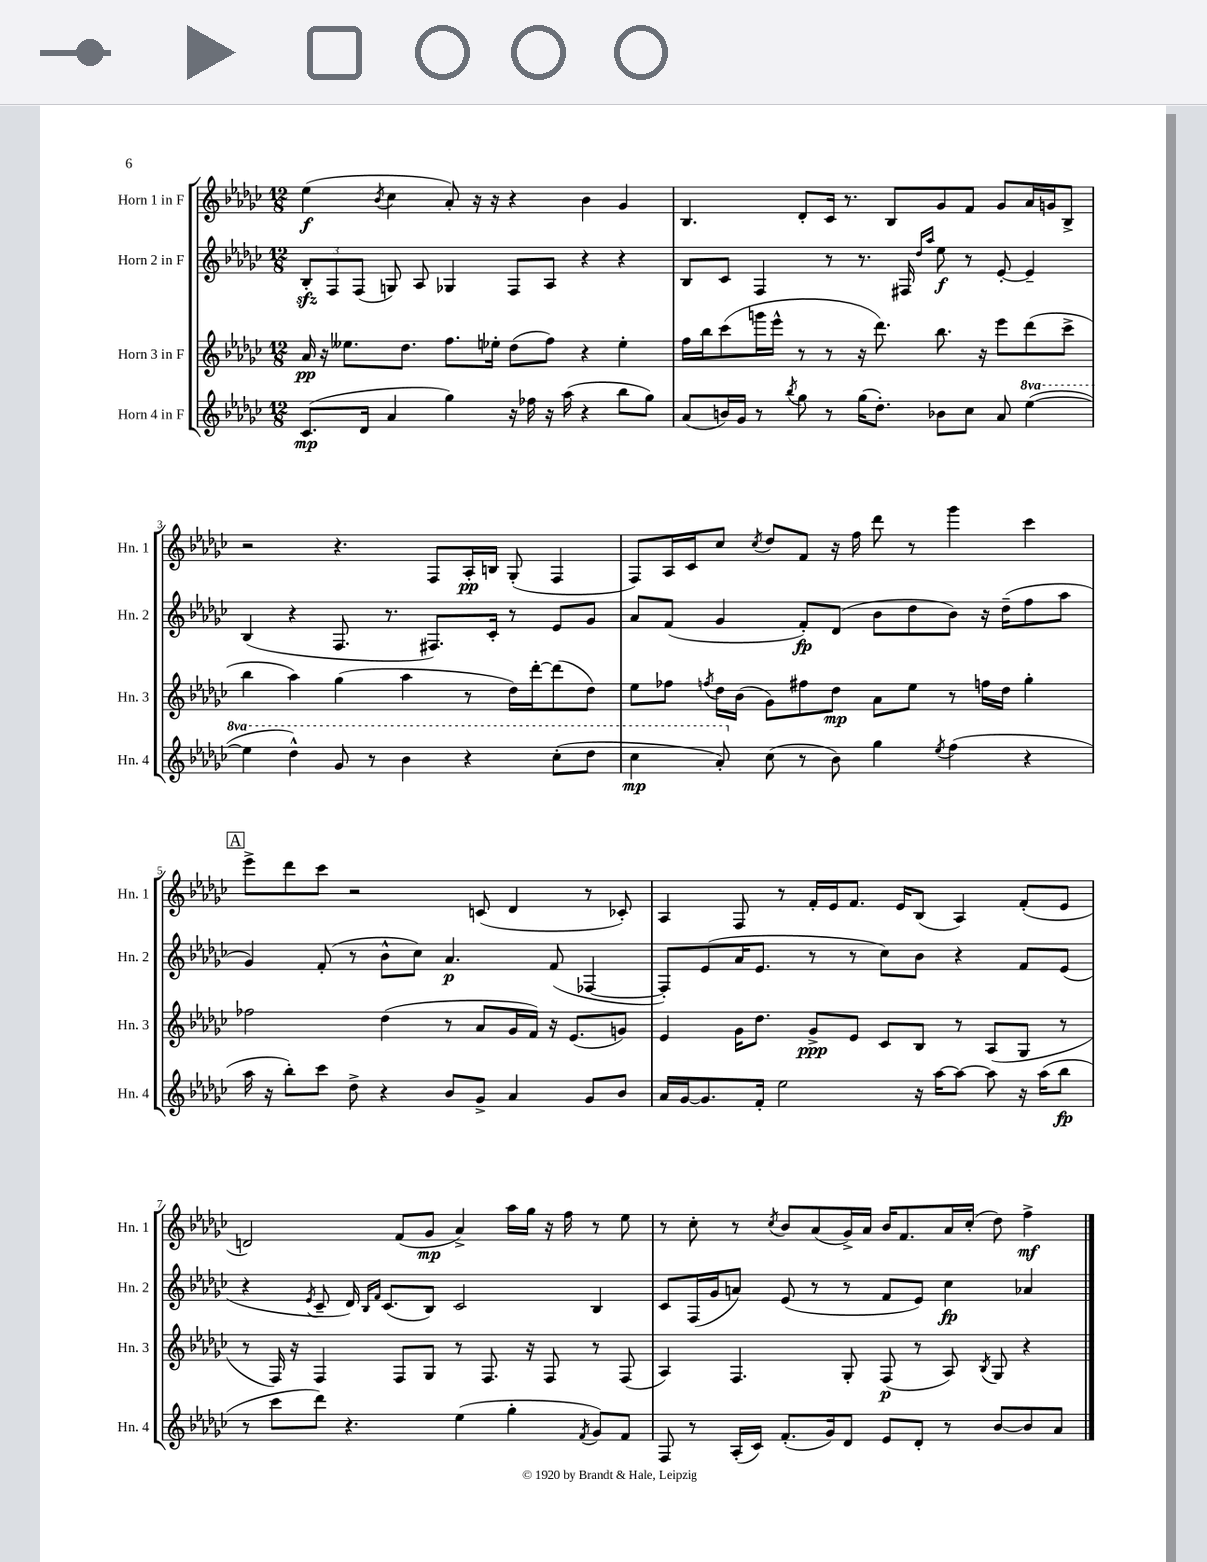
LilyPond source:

<<
\new StaffGroup <<
\new Staff = "s0" \with { instrumentName = "Horn 1 in F" shortInstrumentName = "Hn. 1" } {
    \clef treble \key ges \major \numericTimeSignature \time 12/8
    \autoBeamOff ees''4\f( \acciaccatura { bes'8 } ces''4 aes'8-.) r16 r16 r4 bes'4 ges'4 |
    bes4. des'8[-. ces'16] r8. bes8[ ges'8 f'8] ges'8[ aes'16 g'16 bes8]-> |
    r2 r4. f8[ aes16-.\pp b16] ges8-.( f4 |
    f8[) aes16 ces'16 ces''8] \acciaccatura { ces''8 } des''8[ f'8] r16 f''16 des'''8 r8 ges'''4 ces'''4 |
    \mark \markup { \box "A" } ees'''8[-> des'''8 ces'''8] r2 c'8( des'4 r8 ces'8-.) |
    aes4 f8 r8 f'16[-. ees'16 f'8.] ees'16[ bes8]( aes4) f'8[-.( ees'8] |
    d'2) f'8[( ges'8]\mp aes'4->) aes''16[ ges''16] r16 f''16 r8 ees''8 |
    r8 ces''8-. r8 \acciaccatura { ces''8 } bes'8[ aes'8( ges'16->) aes'16] bes'16[ f'8. aes'16 ces''16]-.( des''8) f''4->\mf \bar "|." |
}
\new Staff = "s1" \with { instrumentName = "Horn 2 in F" shortInstrumentName = "Hn. 2" } {
    \clef treble \key ges \major \numericTimeSignature \time 12/8
    \autoBeamOff \tuplet 3/2 { bes8[-.\sfz f8 f8]( } g8) aes8 ges4 f8[ aes8] r4 r4 |
    bes8[ ces'8] f4 r8 r8. fis16 \grace { des''16[ aes''16] } ees''8\f r8 ees'8~-. ees'4-- |
    bes4( r4 f8. r8. fis8.[) ces'16]-. r8 ees'8[ ges'8] |
    aes'8[ f'8]( ges'4 f'8[-.\fp) des'8]( bes'8[ des''8 bes'8]) r16 des''16[--( f''8 aes''8] |
    \mark \markup { \box "A" } ges'4) f'8-.( r8 bes'8[-^ ces''8]) aes'4.\p f'8( fes4~ |
    fes8[-.) ees'8( aes'16 ees'8.] r8 r8 ces''8[) bes'8] r4 f'8[ ees'8]( |
    r4 \acciaccatura { ees'8 } ces'8-- des'16) \grace { bes16[ f'16] } ces'8.[( bes8]) ces'2 bes4 |
    ces'8[ f16( ges'16 a'8]) ees'8( r8 r8 f'8[ ees'8]) ces''4\fp aes'4 \bar "|." |
}
\new Staff = "s2" \with { instrumentName = "Horn 3 in F" shortInstrumentName = "Hn. 3" } {
    \clef treble \key ges \major \numericTimeSignature \time 12/8
    \autoBeamOff aes'16\pp r16 eeses''8.[ des''8.] f''8.[ ees''16]-. des''8[( f''8]) r4 ees''4-. |
    f''16[ bes''16 ces'''8( g'''16 ees'''16]-^ r8 r8 r16 des'''8.) bes''8. r16 ees'''8[ des'''8( ces'''8]-> |
    bes''4 aes''4) ges''4( aes''4 r8 des''16[) des'''16~-. des'''8( des''8]) |
    ees''8[ fes''8] \acciaccatura { f''8 } des''16[ bes'16]( ges'8[) fis''8 des''8]\mp aes'8[ ees''8] r8 f''16[ des''16] ges''4-. |
    \mark \markup { \box "A" } fes''2 des''4( r8 aes'8[ ges'16 f'16]) r16 ees'8.[( g'8]) |
    ees'4 ges'16[ des''8.] ges'8[->\ppp ees'8] ces'8[ bes8] r8 aes8[( ges8] r8 |
    r8 f16) r16 f4 f8[ ges8] r8 f8. r16 f8 r8 f8( |
    aes4) f4. ges8-. f8\p( r8 aes8) \acciaccatura { bes8 } ges8 r4 \bar "|." |
}
\new Staff = "s3" \with { instrumentName = "Horn 4 in F" shortInstrumentName = "Hn. 4" } {
    \clef treble \key ges \major \numericTimeSignature \time 12/8 \set Staff.ottavationMarkups = #ottavation-simple-ordinals
    \autoBeamOff ces'8.[\mp( des'16] aes'4 ges''4) r16 fes''16 r16 aes''16( r4 bes''8[ ges''8]) |
    aes'8[( b'16) ges'16] r8 \acciaccatura { bes''8 } ges''8 r8 ges''16[( des''8.]-.) bes'8[ ces''8] aes'8 \ottava #1 ees'''4~( |
    ees'''4 des'''4-^) ges''8 r8 bes''4 r4 ces'''8[-.( des'''8] |
    ces'''4\mp aes''8-.) \ottava #0 ces''8( r8 bes'8) ges''4 \acciaccatura { ees''8 } f''4( r4 |
    \mark \markup { \box "A" } aes''16 r16 bes''8[-.) ces'''8] des''8-> r4 bes'8[ ges'8]-> aes'4 ges'8[ bes'8] |
    aes'16[ ges'16~ ges'8. f'16]-. ees''2 r16 aes''16[~ aes''8]~ aes''8 r16 aes''16[( bes''8]\fp |
    r8 ces'''8[ des'''8]) r4. ees''4( ges''4-. \acciaccatura { f'8 } ges'8[) f'8] |
    f8 r8 aes16[-.( ces'16]) f'8.[-.( ges'16) des'8] ees'8[ des'8]-. r8 bes'8[~ bes'8 aes'8] \bar "|." |
}
>>
>>
